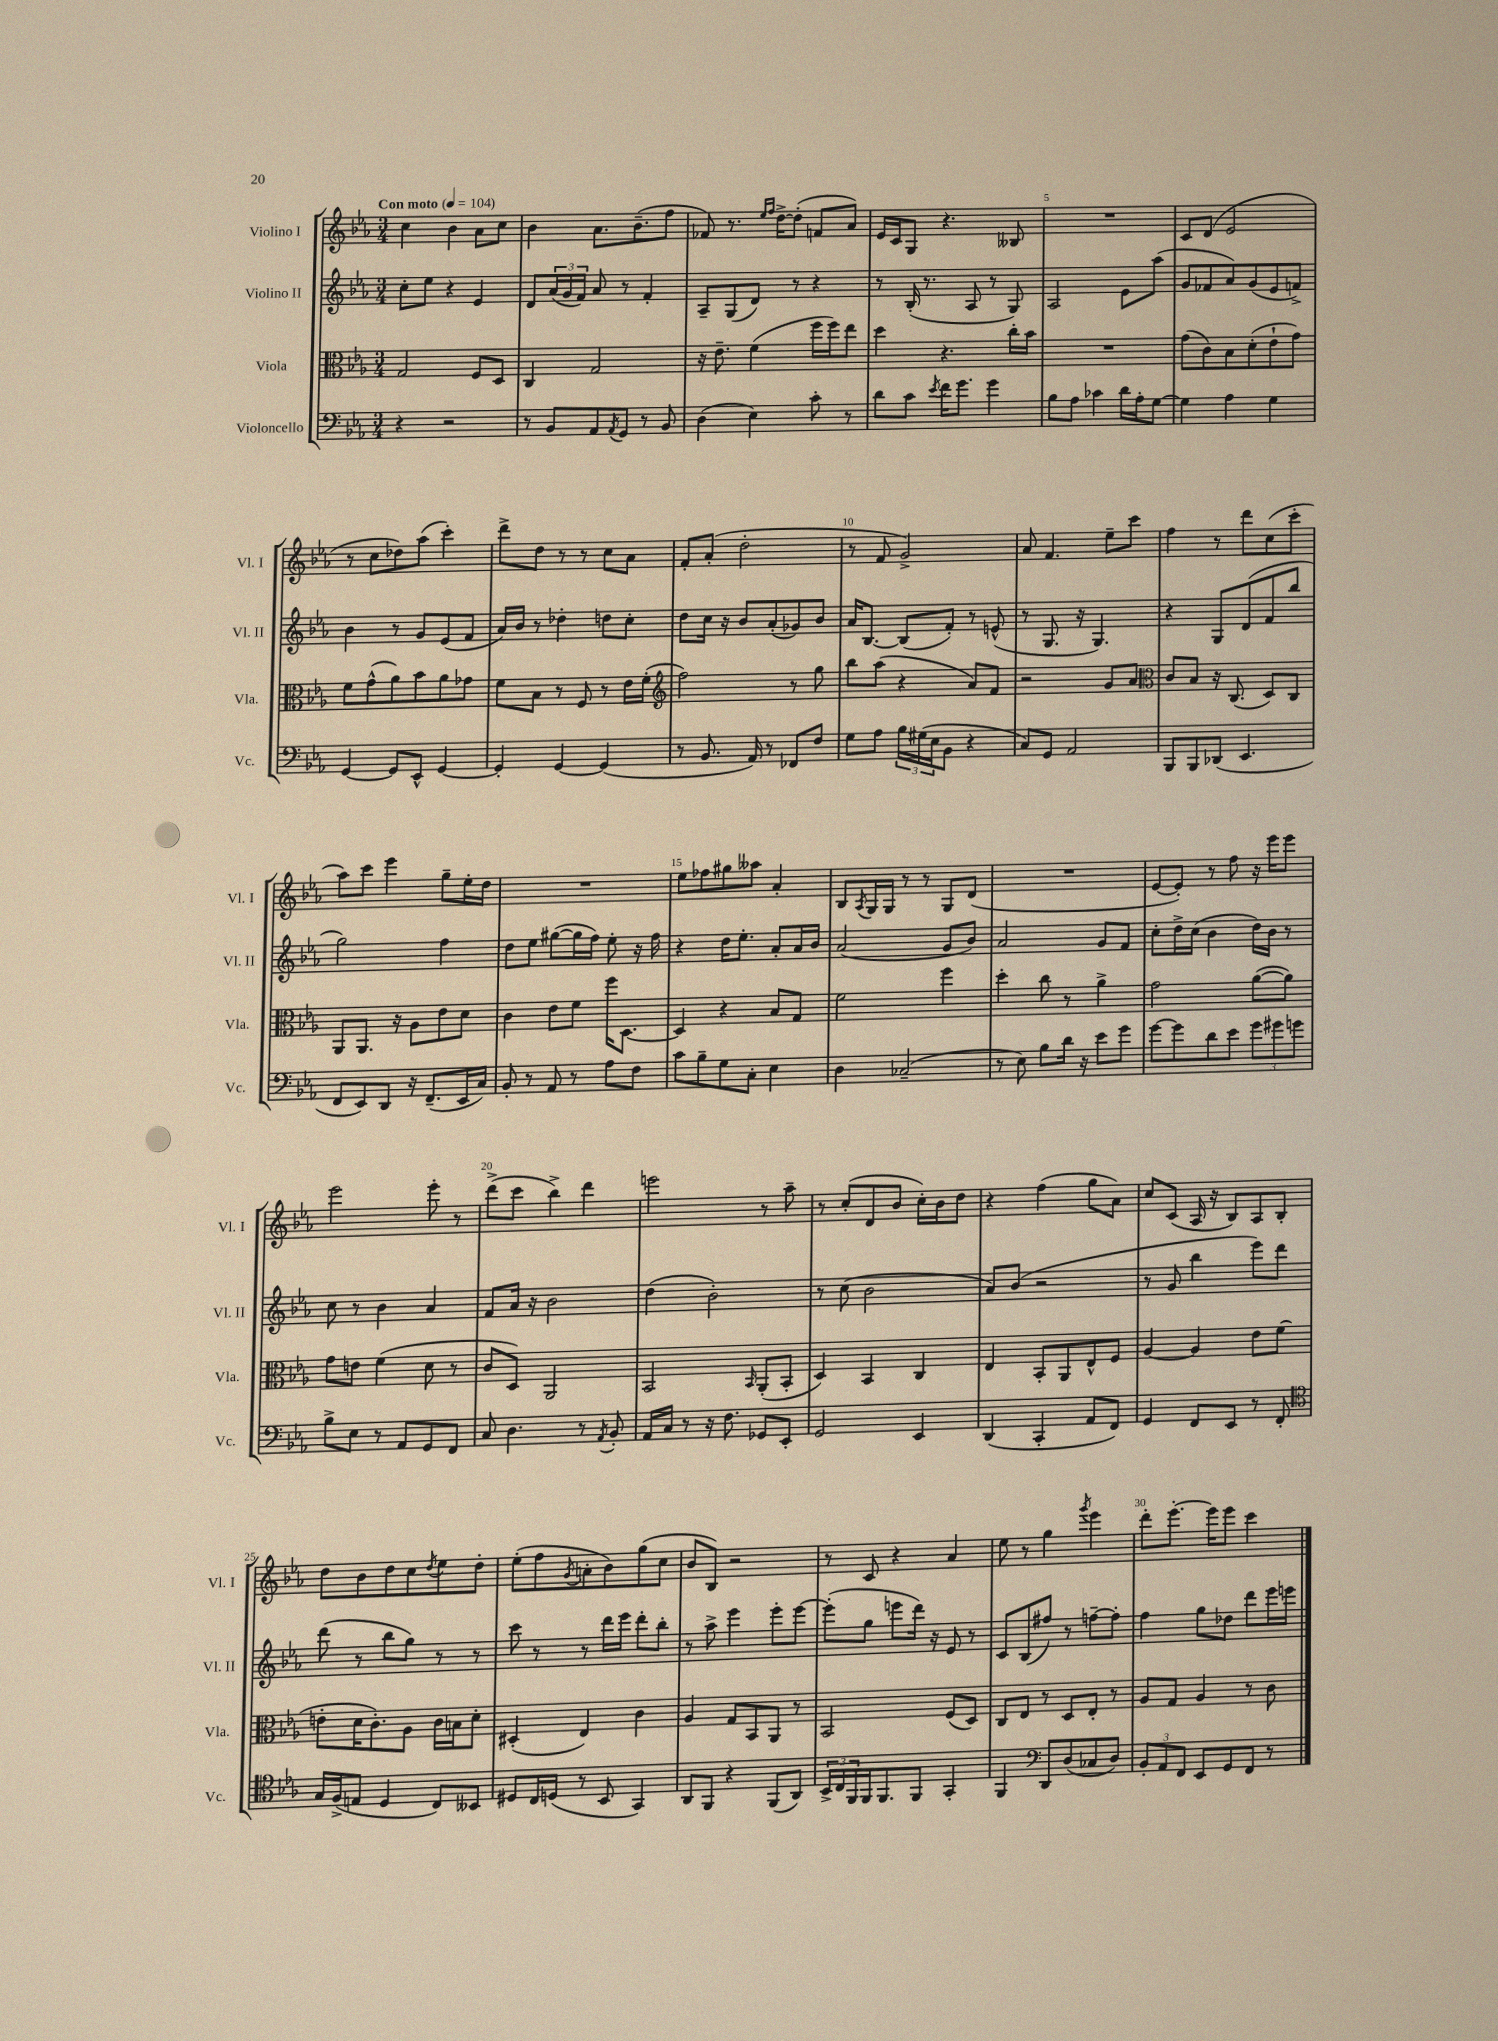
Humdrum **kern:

**kern	**kern	**kern	**kern
*part4	*part3	*part2	*part1
*staff4	*staff3	*staff2	*staff1
*I"Violoncello	*I"Viola	*I"Violino II	*I"Violino I
*I'Vc.	*I'Vla.	*I'Vl. II	*I'Vl. I
*clefF4	*clefC3	*clefG2	*clefG2
*k[b-e-a-]	*k[b-e-a-]	*k[b-e-a-]	*k[b-e-a-]
*M3/4	*M3/4	*M3/4	*M3/4
*MM104	*MM104	*MM104	*MM104
=1	=1	=1	=1
!	!	!	!LO:TX:a:B:t=Con moto
4r	2G/	8cc'\L	4cc\
.	.	8ee-\J	.
2r	.	4r	4b-\
.	8F/L	4e-/	8a-\L
.	8D/J	.	8cc\J
=2	=2	=2	=2
8r	4C/	8d/L	4b-\
8BB-/L	.	(24a-/L	.
.	.	24g/	.
.	.	24f/JJ)	.
8AA-/	2G/	8a-/	8.a-\L
8qAA-/	.	.	.
8GG/J	.	8r	.
.	.	.	(8.b-~\
8r	.	4f'/	.
8BB-/	.	.	8ff\J
=3	=3	=3	=3
(4D\	16r	8A-~/L	8f-X/)
.	8.e-~\	.	.
.	.	(8G/	8.r
4E-\)	(4f\	8d/J)	.
.	.	.	16qqee-/LL
.	.	.	16qqff/JJ
.	.	.	[16dd^\KL
.	.	8r	(8dd'\J]
8c'\	16ff\LL	4r	8fn/L
.	16ff\J)	.	.
8r	8ee-\J	.	8a-/J)
=4	=4	=4	=4
8d\L	4dd\	8r	16e-/LL
.	.	.	16c/J
8c\J	.	(16B-'/	8G/J
.	.	8.r	.
8qe-/	.	.	.
16f\KL	4.r	.	4.r
8.g\J	.	.	.
.	.	8A-/	.
4g\	.	8r	.
.	16cc'\LL	8G/)	8B--X/
.	16b-\JJ	.	.
=5	=5	=5	=5
8B-\L	2.r	2A-/	2.r
8A-\J	.	.	.
4c-X\	.	.	.
16d\LL	.	8e-\L	.
16A-'\J	.	.	.
[8G\J	.	(8aa-\J	.
=6	=6	=6	=6
4G\]	(8g\L	8g/L	8c/L
.	8c\)	8f-X/	(8d/J
4A-\	8B-\	8a-/)	2e-/
.	(8d'\	(8g/	.
4G\	8e-`\	8e-/	.
.	8g\J)	8fn^/J)	.
!!LO:LB:g=z
=7	=7	=7	=7
[4GG/	8f\L	4b-\	8r
.	(8g^^\	.	8cc\L
8GG/L]	8a-\)	8r	8dd-X\)
8EE-^^/J	8b-\	8g/L	(8aa-\J
[4GG/	8a-\	(8e-/	4ccc'\)
.	8g-X\J	8f/J	.
=8	=8	=8	=8
4GG'/]	8f\L	16a-/LL)	8ddd^\L
.	.	16b-/JJ	.
.	8B-\J	8r	8dd\J
[4GG/	8r	4dd-X'\	8r
.	8F/	.	8r
(4GG/]	8r	8ddn\L	8cc\L
.	16e-\LL	8cc'\J	8a-\J
.	(16f'\JJ	.	.
=9	=9	=9	=9
*	*clefG2	*	*
8r	2ff\)	8dd\L	8f'/L
8.BB-/	.	16cc\Jk	(8a-'/J
.	.	16r	.
.	.	8b-/L	2dd'\
16AA-/)	.	.	.
8r	.	(8a-'/	.
8FF-X/L	8r	8g-X/)	.
8F/J	8gg\	8b-/J	.
=10	=10	=10	=10
8G\L	8bb-\L	16a-/KL	8r
.	.	[8.B-/J	.
8A-\J	(8aa-\J	.	8f/
24B-\LL	4r	(8B-/L]	2g^/)
(24G#X\	.	.	.
24E-\J	.	.	.
8BB-\J	.	8f'/J)	.
4r	8a-/L)	8r	.
.	8f/J	(8en^^/	.
=11	=11	=11	=11
8C/L)	2r	8r	8a-/
8GG/J	.	8.G/	4.f/
2AA-/	.	.	.
.	.	16r	.
.	.	4.G/)	.
.	8g/L	.	8ee-~\L
.	8a-/J	.	8ccc\J
=12	=12	=12	=12
*	*clefC3	*	*
8BBB-/L	8c/L	4r	4ff\
8BBB-/	8B-/J	.	.
(8DD-X/J	16r	8G/L	8r
.	(8.C/	.	.
4.EE-/	.	(8d/	8ddd\L
.	8D/L)	8f/	(8cc\
.	8C/J	8bb-/J	8ccc'\J
!!LO:LB:g=z
=13	=13	=13	=13
8FF/L	8AA-/L	2gg\)	8aa-\L)
8EE-/)	8.AA-/J	.	8ccc\J
8DD/J	.	.	4eee-\
.	16r	.	.
16r	8A-\L	.	.
(8.FF~/L	.	.	.
.	8e-\	4ff\	8gg~\L
16EE-/L	8d\J	.	16ee-'\L
16C/JJ)	.	.	16dd\JJ
=14	=14	=14	=14
8BB-'/	4c\	8dd\L	2.r
8r	.	8ee-\J	.
8AA-/	8e-\L	([8gg#X\L	.
8r	8f\J	16gg#\L]	.
.	.	16ff\JJ)	.
8A-\L	16ff\KL	8ee-'\	.
.	[8.D\J	.	.
8F\J	.	16r	.
.	.	16ff\	.
=15	=15	=15	=15
8c\L	4D/]	4r	8ee-\L
8B-~\	.	.	8ff-X\
8G\	4r	16dd\KL	8gg#X\
.	.	8.ee-'\J	.
8C'\J	.	.	8aa--X\J
4E-\	8B-/L	8a-'/L	4a-'/
.	8G/J	16a-/L	.
.	.	16b-/JJ	.
=16	=16	=16	=16
4D\	2f\	(2a-/	8B-/L
.	.	.	8qA-/
.	.	.	16G/L
.	.	.	16G/JJ
(2C-X~/	.	.	8r
.	.	.	8r
.	4ff\	8g/L	8G/L
.	.	8b-/J)	(8d/J
=17	=17	=17	=17
8r	4dd'\	2a-/	2.r
8E-\)	.	.	.
8B-\L	8cc\	.	.
16d\Jk	8r	.	.
16r	.	.	.
8e-\L	4a-^\	8g/L	.
8g\J	.	8f/J	.
=18	=18	=18	=18
[8g\L	2g\	8cc'\L	[8e-/L
8g\]	.	16dd^\L	8e-'/J])
.	.	(16cc\JJ	.
8d\	.	4b-\	8r
8e-\J	.	.	8ff\
12g\L	([8a-\L	16dd\LL)	16r
.	.	16b-\JJ	16eee-\KL
12g#X\	.	.	.
.	8a-\J])	8r	8eee-\J
12gn\J	.	.	.
!!LO:LB:g=z
=19	=19	=19	=19
8B-^\L	8g\L	8cc\	2eee-\
8E-\J	8en\J	8r	.
8r	(4f\	4b-\	.
8AA-/L	.	.	.
8GG/	8d\	4a-/	8eee-'\
8FF/J	8r	.	8r
=20	=20	=20	=20
8C/	8c/L	8f/L	(8ddd^\L
4.D\	8D/J)	16a-/Jk	8ccc\J
.	.	16r	.
.	2AA-/	2b-\	4bb-^\)
8r	.	.	4ddd\
8qAA-/	.	.	.
8BB-'/	.	.	.
=21	=21	=21	=21
16AA-/LL	2BB-/	(4dd\	2eeen\
16C/JJ	.	.	.
8r	.	.	.
16r	.	2b-'\)	.
8.F\	.	.	.
.	16qqBB-/	.	.
8GG-X/L	(8AA-'/L	.	8r
8EE-'/J	8BB-'/J	.	8aa-~\
=22	=22	=22	=22
2GG/	4D/)	8r	8r
.	.	(8cc\	(8cc'/L
.	4BB-/	2b-\	8d/
.	.	.	8b-/J
4EE-/	4C/	.	16cc'\LL)
.	.	.	16b-\J
.	.	.	8dd\J
=23	=23	=23	=23
(4DD/	4E-/	8a-/L)	4r
.	.	(8b-/J	.
4CC'/	8BB-'/L	2r	(4ff\
.	8AA-/	.	.
8AA-/L	8E-^^/	.	8gg\L
8FF/J)	8F/J	.	8a-\J)
=24	=24	=24	=24
4GG/	[4A-/	8r	8cc/L
.	.	8g/	(8c/J
8FF/L	4A-/]	4bb-\	16A-/
.	.	.	16r
8EE-/J	.	.	8B-/L)
8r	8e-\L	8eee-\L)	8A-/
8FF'/	(8f\J	8ddd\J	8B-'/J
!!LO:LB:g=z
=25	=25	=25	=25
*clefC4	*	*	*
16G/LL	8en'\L	(8ddd\	8dd\L
(16F^/J	.	.	.
8En/J	16d\K	8r	8b-\
.	8.c'\)	.	.
4D/	.	8bb-\L	8dd\
.	8A-\J	8gg\J)	8cc\
.	.	.	8qdd/
8C/L)	16c\LL	8r	8ee-\
.	16Bn\J	.	.
8BB--X/J	8d'\J	8r	8dd'\J
=26	=26	=26	=26
8D#X/L	(4D#X'/	8ccc\	(8ee-'\L
16C/L	.	8r	8ff\
(16Dn/JJ	.	.	.
.	.	.	8qg/
8r	4E-/)	8r	8an'\
8BB-/	.	16ddd\LL	8b-\)
.	.	16eee-\JJ	.
4GG/)	4c\	8ddd'\L	(8gg\
.	.	8bb-'\J	8cc\J
=27	=27	=27	=27
8AA-/L	4A-/	8r	8b-/L
8FF/J	.	8aa-^\	8B-/J)
4r	8G/L	4eee-\	2r
.	8BB-/	.	.
(8FF/L	8AA-/J	8eee-'\L	.
8AA-/J)	8r	[8eee-\J	.
=28	=28	=28	=28
24BB-^/LL	2BB-/	(8eee-'\L]	8r
24C/	.	.	.
24FF/	.	.	.
16FF/J	.	8gg\J	8c/
8.FF/	.	.	.
.	.	8eeen\L	4r
8FF/J	.	16ddd\Jk)	.
.	.	16r	.
4GG'/	(8F/L	8e-/	4a-/
.	8D/J)	8r	.
=29	=29	=29	=29
4FF/	8C/L	8c/L	8ee-\
.	8E-/J	(8B-/	8r
*clefF4	*	*	*
8DD/L	8r	8ff#X/J)	4gg\
(8D/	8D/L	8r	.
.	.	.	8qggg/
8C-X/	8E-'/J	[8ffn~\L	4eee-\
8D/J)	8r	8ff'\J]	.
=30	=30	=30	=30
12BB-'/L	8A-/L	4ff\	8ddd'\L
12AA-/	.	.	.
.	8G/J	.	[8.eee-'\J
12FF/J	.	.	.
8EE-/L	4A-/	8gg\L	.
.	.	.	16eee-\KL]
8GG/	.	8dd-X\J	8eee-\J
8FF/J	8r	8ddd\L	4ccc\
8r	8c\	16eee-\L	.
.	.	16eeen\JJ	.
==	==	==	==
*-	*-	*-	*-
